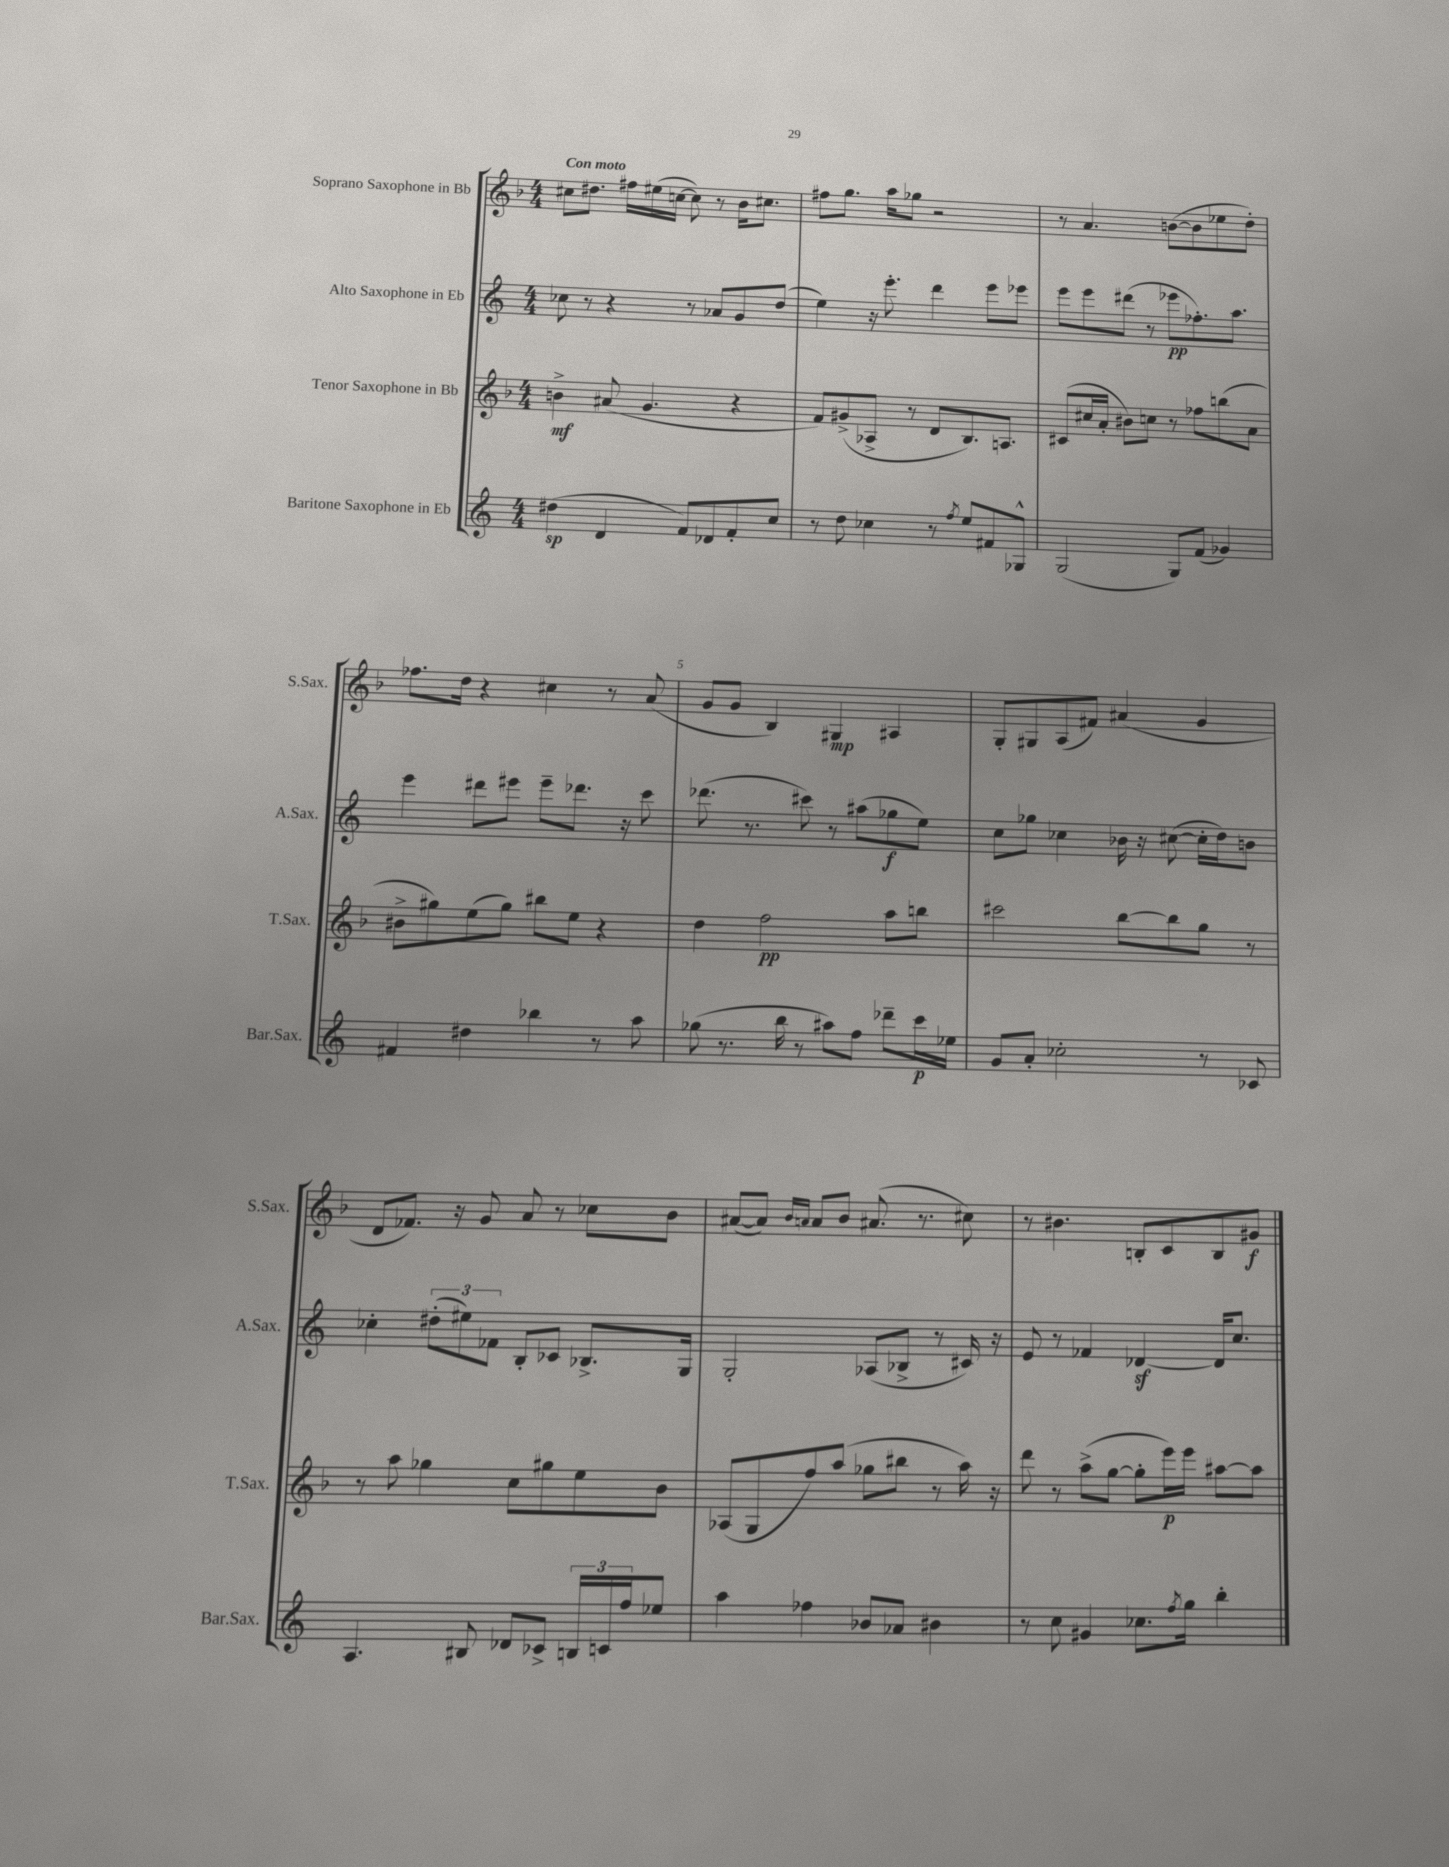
<<
\new StaffGroup <<
\new Staff = "s0" \with { instrumentName = "Soprano Saxophone in Bb" shortInstrumentName = "S.Sax." } {
    \clef treble \key f \major \numericTimeSignature \time 4/4 \tempo "Con moto"
    cis''8 dis''8. fis''16 eis''16( c''16~ c''8) r8 bes'16 cis''8. |
    fis''8 g''8. a''16 ges''8 r2 |
    r8 a'4. b'8~( b'8 ees''8 d''8-.) |
    fes''8. d''16 r4 cis''4 r8 a'8( |
    g'8 g'8 bes4) gis4\mp ais4 |
    g8-. gis8 a8( fis'8) ais'4( g'4 |
    d'8 fes'8.) r16 g'8 a'8 r8 ces''8 bes'8 |
    ais'8~( ais'8) \grace { bes'16 a'16 } a'8 bes'8 ais'8.( r8. cis''8) |
    r8 bis'4. b8-. c'8 b8 gis'8\f \bar "|." |
}
\new Staff = "s1" \with { instrumentName = "Alto Saxophone in Eb" shortInstrumentName = "A.Sax." } {
    \clef treble \key c \major \numericTimeSignature \time 4/4
    ces''8 r8 r4 r8 aes'8 g'8 d''8( |
    e''4) r16 e'''8.-. d'''4 e'''8 ees'''8 |
    e'''8 e'''8 dis'''8( r8 ees'''8\pp fes''8.-.) a''8. |
    e'''4 dis'''8 eis'''8 eis'''8-- des'''8. r16 c'''8 |
    des'''8.( r8. cis'''8) r8 ais''8( ges''8\f e''8) |
    c''8 ges''8 ces''4 bes'16 r16 cis''8~( cis''16-. d''16) b'8 |
    ces''4-. \tuplet 3/2 { dis''8-.( eis''8) fes'8 } b8-. ces'8 bes8.-> g16 |
    g2-. aes8( bes8-> r8 cis'16) r16 |
    e'8 r8 fes'4 des'4~\sf des'16 c''8. \bar "|." |
}
\new Staff = "s2" \with { instrumentName = "Tenor Saxophone in Bb" shortInstrumentName = "T.Sax." } {
    \clef treble \key f \major \numericTimeSignature \time 4/4
    b'4->\mf ais'8( g'4. r4 |
    f'8) gis'8->( aes8-> r8 d'8 bes8.) a8. |
    cis'8( cis''16 a'16-. bis'8) c''8 r8 fes''8 b''8( a'8 |
    bis'8-> gis''8) e''8( gis''8) bis''8 e''8 r4 |
    d''4 f''2\pp a''8 b''8 |
    cis'''2 bes''8~ bes''8 g''8 r8 |
    r8 a''8 ges''4 c''8 gis''8 e''8 bes'8 |
    aes8( g8 f''8) a''8( ges''8 bis''8 r8 a''16) r16 |
    d'''8 r8 a''8->( g''8~ g''8-. e'''16\p) e'''16 ais''8~ ais''8 \bar "|." |
}
\new Staff = "s3" \with { instrumentName = "Baritone Saxophone in Eb" shortInstrumentName = "Bar.Sax." } {
    \clef treble \key c \major \numericTimeSignature \time 4/4
    dis''4\sp( d'4 f'8) des'8 f'8-. c''8 |
    r8 d''8 ces''4 r8 \acciaccatura { f''8 } e''8 fis'8 ges8-^ |
    g2( g8) f'8( ges'4) |
    fis'4 dis''4 bes''4 r8 a''8 |
    ges''8( r8. b''16 r8 ais''8) f''8 des'''8-- c'''16\p ees''16 |
    g'8 a'8-. ces''2-. r8 ces'8 |
    a4. bis8 des'8 ces'8-> \tuplet 3/2 { b16 c'16 f''16 } ees''8 |
    a''4 fes''4 bes'8 aes'8 bis'4 |
    r8 c''8 gis'4 ces''8. \acciaccatura { f''8 } g''16 b''4-. \bar "|." |
}
>>
>>
\layout { \context { \Score \override BarNumber.break-visibility = ##(#f #t #t) barNumberVisibility = #(every-nth-bar-number-visible 5) } }
